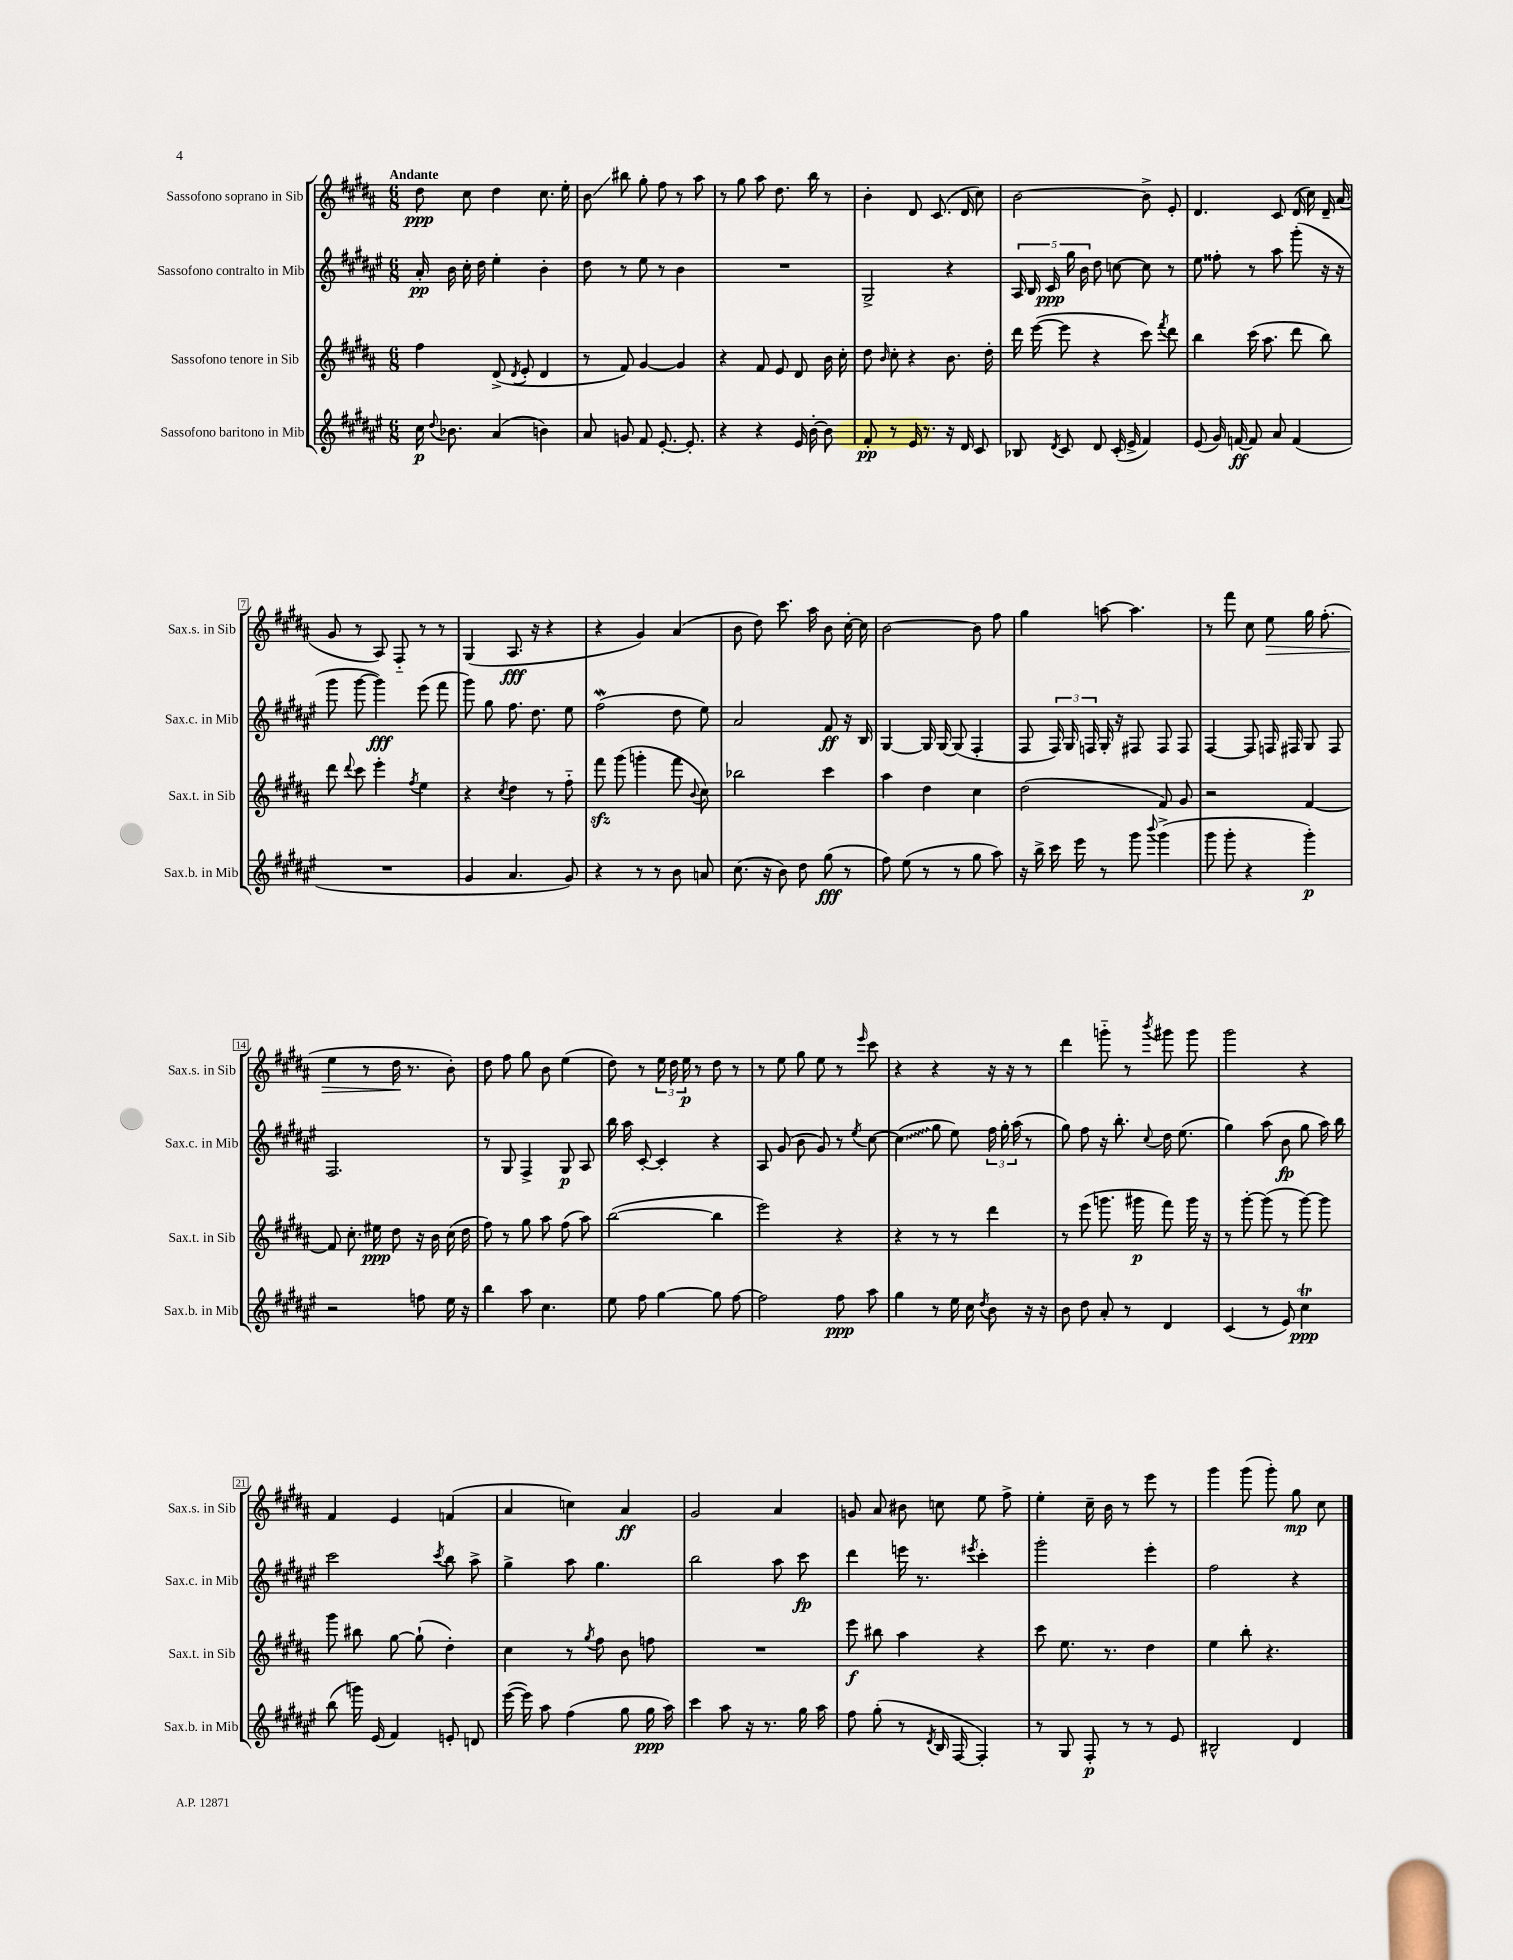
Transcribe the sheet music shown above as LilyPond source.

<<
\new StaffGroup <<
\new Staff = "s0" \with { instrumentName = "Sassofono soprano in Sib" shortInstrumentName = "Sax.s. in Sib" } {
    \clef treble \key b \major \numericTimeSignature \time 6/8 \tempo "Andante"
    \autoBeamOff dis''8\ppp cis''8 dis''4 cis''8. e''16-. |
    b'8\glissando bis''8 gis''8-. fis''8 r8 ais''8 |
    r8 gis''8 ais''8 dis''8. b''16 r8 |
    b'4-. dis'8 cis'8.( dis'16 cis''8) |
    b'2~ b'8-> e'8-. |
    dis'4. cis'8 dis'16( cis''16) dis'16-- ais'16( |
    gis'8 r8 ais8) fis8-_ r8 r8 |
    gis4( ais8.\fff r16 r4 |
    r4 gis'4) ais'4( |
    b'8 dis''8) cis'''8. ais''16 b'8 cis''16~-. cis''16 |
    b'2~ b'8 fis''8 |
    gis''4 a''8~ a''4. |
    r8 fis'''8 cis''8 e''8\> gis''16 fis''8.-.( |
    e''4 r8 dis''16\! r8. b'8-.) |
    dis''8 fis''8 gis''8 b'8 e''4( |
    dis''8) r8 \tuplet 3/2 { e''16 dis''16 e''16\p } r8 dis''8 r8 |
    r8 e''8 gis''8 e''8 r8 \grace { e'''16 } cis'''8 |
    r4 r4 r16 r16 r8 |
    dis'''4 g'''8-_ r8 \acciaccatura { b'''8 } gis'''8 gis'''8 |
    gis'''2 r4 |
    fis'4 e'4 f'4( |
    ais'4 c''4) ais'4\ff |
    gis'2 ais'4 |
    g'8 ais'8 bis'8 c''8 e''8 fis''8-> |
    e''4-. cis''16-- b'16 r8 e'''8 r8 |
    gis'''4 gis'''8( gis'''8-.) gis''8\mp cis''8 \bar "|." |
}
\new Staff = "s1" \with { instrumentName = "Sassofono contralto in Mib" shortInstrumentName = "Sax.c. in Mib" } {
    \clef treble \key fis \major \numericTimeSignature \time 6/8
    \autoBeamOff ais'16-.\pp b'16 cis''16-. dis''16 eis''4-. b'4-. |
    dis''8 r8 eis''8 r8 b'4 |
    R2. |
    gis2-> r4 |
    \tuplet 5/4 { ais16 b16 cis'16\ppp gis''16 b'16 } dis''8 c''8~ c''8 r8 |
    eis''8 fisis''8-. r8 ais''8 gis'''8-.( r16 r16 |
    gis'''8 gis'''8~ gis'''4\fff) eis'''8( fis'''8 |
    gis'''8) gis''8 fis''8. dis''8. eis''8 |
    fis''2\mordent( dis''8 eis''8) |
    ais'2 fis'8\ff r16 b16 |
    gis4~ gis16 gis16~ gis8( fis4-. |
    fis8 \tuplet 3/2 { fis16) gis16 f16 } gis16-. r16 fis8 fis8 fis8 |
    fis4~ fis8 f16 fis16 gis8 fis8 |
    fis2. |
    r8 gis8 fis4-> gis8\p ais8 |
    b''16 ais''16 cis'8~-. cis'4-. r4 |
    ais8 gis'8( b'8 gis'8) r8 \acciaccatura { eis''8 } cis''8~ |
    \once \override Glissando.style = #'zigzag cis''4\glissando( gis''8 eis''8) \tuplet 3/2 { fis''16 gis''16-. ais''16( } r8 |
    gis''8) fis''8 r16 b''8.-. \appoggiatura { cis''8 } dis''16 eis''8.( |
    gis''4) ais''8( b'8\fp gis''8 ais''16) b''16 |
    cis'''2 \acciaccatura { cis'''8 } b''8 ais''8-> |
    gis''4-> ais''8 gis''4. |
    b''2 ais''8 cis'''8\fp |
    dis'''4 e'''16 r8. \acciaccatura { eis'''8 } cis'''4-. |
    gis'''2-. eis'''4-. |
    fis''2 r4 \bar "|." |
}
\new Staff = "s2" \with { instrumentName = "Sassofono tenore in Sib" shortInstrumentName = "Sax.t. in Sib" } {
    \clef treble \key b \major \numericTimeSignature \time 6/8
    \autoBeamOff fis''4 dis'8->( \acciaccatura { dis'8 } e'8-. dis'4 |
    r8 fis'8) gis'4~ gis'4 |
    r4 fis'8 e'8 dis'8 b'16 cis''16-. |
    dis''8 \grace { b'16 } cis''8-. r4 b'8. dis''16-. |
    dis'''16 e'''16~( e'''8 r4 cis'''8) \acciaccatura { fis'''8 } dis'''8 |
    b''4 cis'''16( ais''8. dis'''8 b''8) |
    dis'''8 \appoggiatura { dis'''8 } cis'''8 e'''4-. \acciaccatura { fis''8 } e''4 |
    r4 \acciaccatura { cis''8 } dis''4 r8 fis''8-_ |
    fis'''8\sfz gis'''8( g'''4-. fis'''8 \appoggiatura { b'8 } cis''8) |
    bes''2 cis'''4 |
    ais''4 dis''4 cis''4 |
    dis''2( fis'8) gis'8 |
    r2 fis'4~ |
    fis'8 cis''8.-. eis''16\ppp dis''8 r16 b'16 cis''16( dis''16 |
    fis''8) r8 gis''8 ais''8 fis''8( ais''8) |
    b''2~( b''4 |
    e'''2) r4 |
    r4 r8 r8 dis'''4 |
    r8 e'''8( g'''8. gis'''16\p fis'''8) gis'''16 r16 |
    r8 gis'''8~-. gis'''8( r8 gis'''8~) gis'''8 |
    gis'''8 bis''8 gis''8~ gis''8-!( dis''4-.) |
    cis''4 r8 \acciaccatura { gis''8 } fis''8 b'8 f''8 |
    R2. |
    e'''8\f bis''8 ais''4 r4 |
    cis'''8 e''8. r8. dis''4 |
    e''4 b''8-. r4. \bar "|." |
}
\new Staff = "s3" \with { instrumentName = "Sassofono baritono in Mib" shortInstrumentName = "Sax.b. in Mib" } {
    \clef treble \key fis \major \numericTimeSignature \time 6/8
    \autoBeamOff cis''16\p \appoggiatura { dis''8 } bes'8. ais'4( b'4) |
    ais'8 g'8 fis'8 eis'8.~-. eis'8.-. |
    r4 r4 eis'16 b'16~-. b'8 |
    fis'8-.\pp r8 eis'16 r8. r16 dis'16 cis'8 |
    bes8 \acciaccatura { dis'8 } cis'8 dis'8 cis'16-.( eis'16-> fis'4) |
    eis'8( gis'16) f'16~\ff f'8 ais'8 f'4( |
    R2. |
    gis'4 ais'4. gis'8) |
    r4 r8 r8 b'8 a'8 |
    cis''8.( r16 b'8) dis''8 gis''8\fff( r8 |
    fis''8) eis''8( r8 r8 gis''8 ais''8) |
    r16 b''16-> cis'''16 eis'''16 r8 gis'''8 \appoggiatura { b'''8 } gis'''4->( |
    gis'''8 gis'''8-. r4 gis'''4-.\p) |
    r2 f''8 eis''16 r16 |
    b''4 ais''8 cis''4. |
    eis''8 fis''8 gis''4~ gis''8 fis''8~ |
    fis''2 fis''8\ppp ais''8 |
    gis''4 r8 eis''16 cis''16 \acciaccatura { dis''8 } b'8 r16 r16 |
    b'8 dis''8 ais'8-. r8 dis'4 |
    cis'4( r8 eis'8) cis''4\trill\ppp |
    b''8( g'''16) eis'16( fis'4) e'8-. d'8 |
    eis'''16~( eis'''16) ais''8 fis''4( gis''8 gis''16\ppp ais''16) |
    cis'''4 ais''8 r16 r8. gis''16 ais''16 |
    fis''8 gis''8-.( r8 \acciaccatura { dis'8 } b16 fis16~ fis4-.) |
    r8 gis8 fis8-.\p r8 r8 eis'8 |
    bis2-^ dis'4 \bar "|." |
}
>>
>>
\layout { \context { \Score \override BarNumber.stencil = #(make-stencil-boxer 0.1 0.3 ly:text-interface::print) } }
